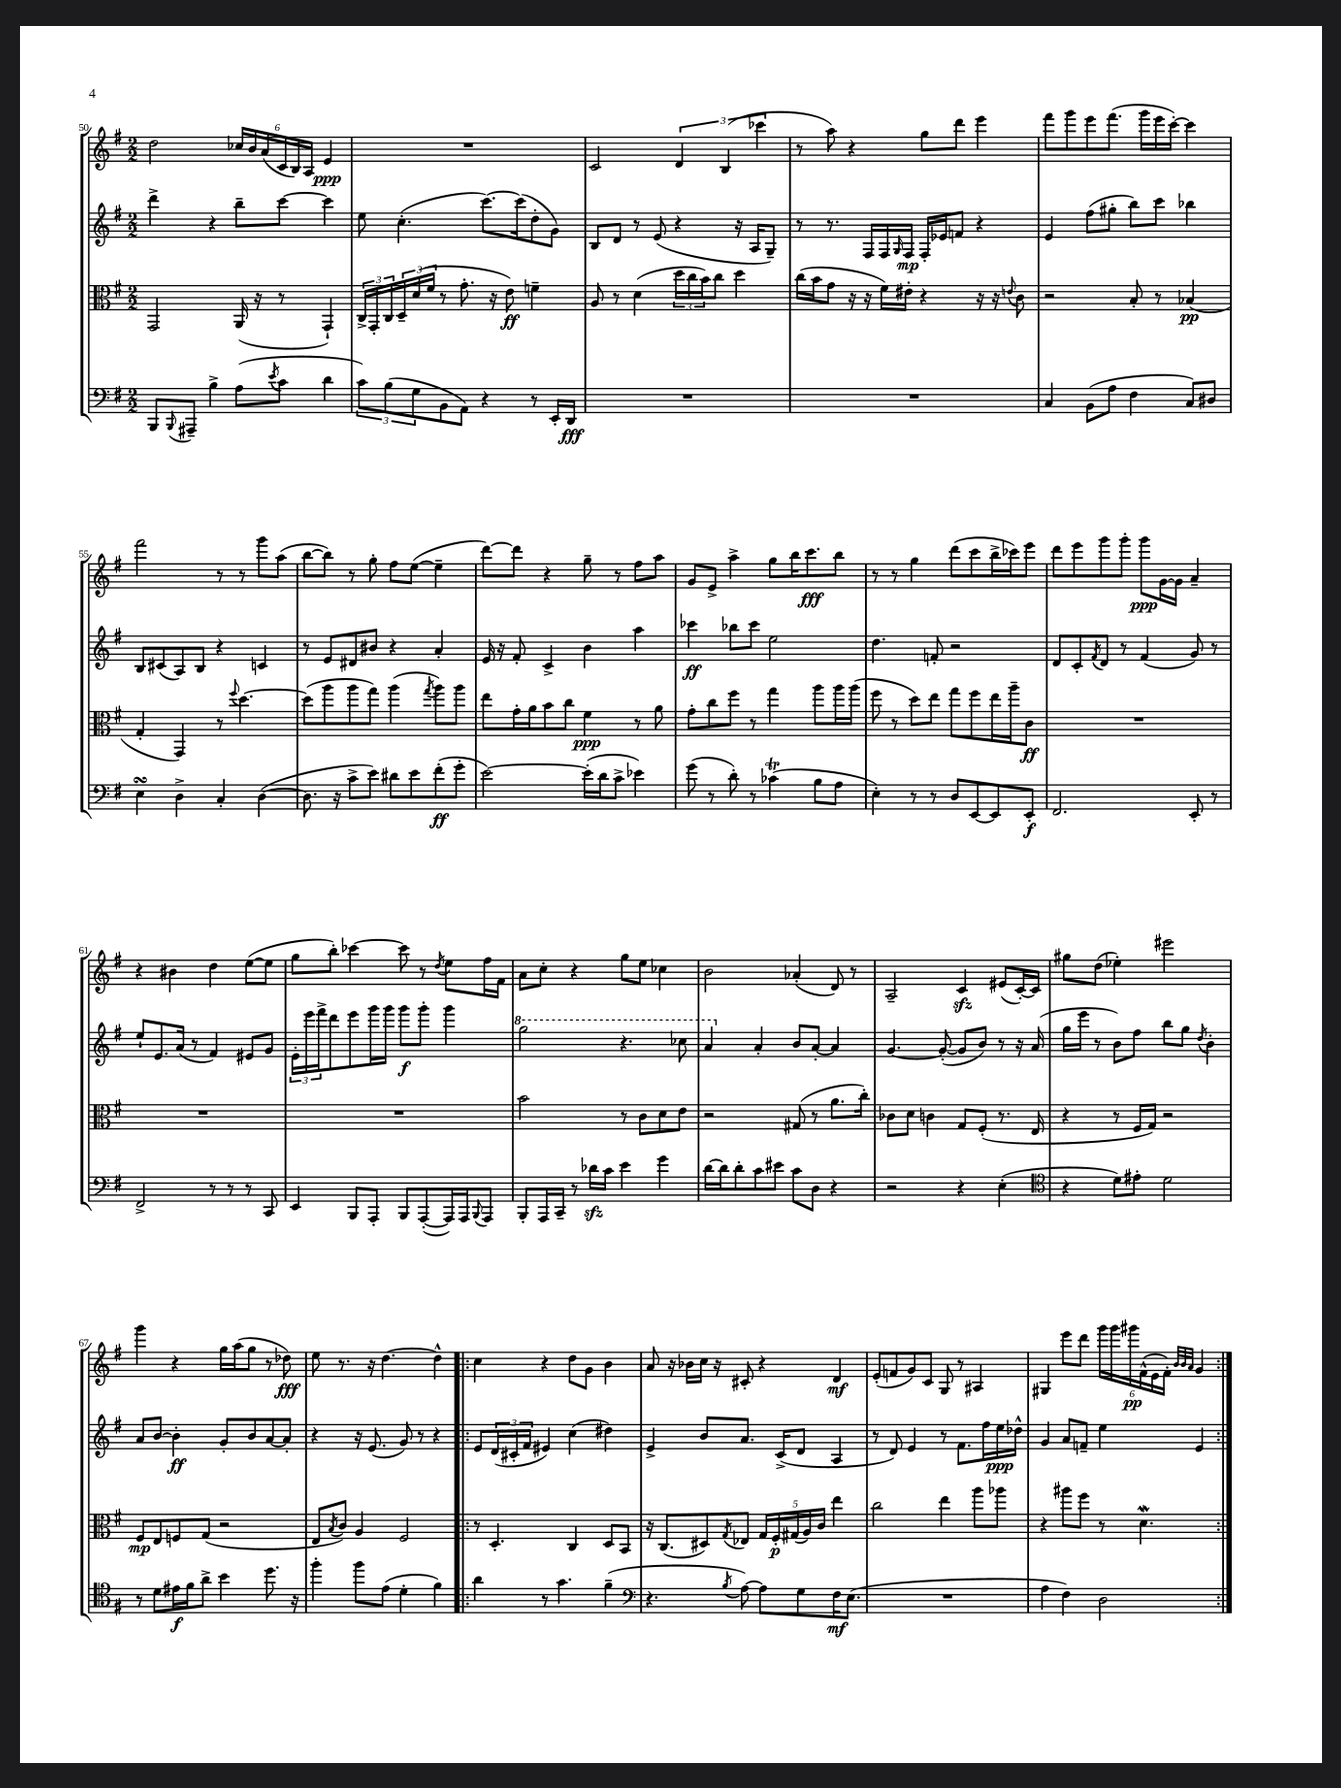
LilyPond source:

<<
\new StaffGroup <<
\new Staff = "s0" {
    \clef treble \key g \major \numericTimeSignature \time 2/2
    d''2 \tuplet 6/4 { ces''16 b'16 a'16( c'16 b16) a16 } e'4\ppp |
    R1 |
    c'2 \tuplet 3/2 { d'4 b4( ces'''4 } |
    r8 a''8) r4 g''8 d'''8 e'''4 |
    fis'''8 g'''8 e'''8 fis'''8.( g'''16 e'''16 c'''16~-.) c'''4 |
    fis'''2 r8 r8 g'''8 a''8( |
    b''8~ b''8) r8 g''8-. fis''8 e''8~( e''4-- |
    d'''8~) d'''8 r4 g''8-- r8 fis''8 a''8 |
    g'8 e'8-> a''4-> g''8 b''16 c'''8.\fff b''8 |
    r8 r8 g''4 d'''8( c'''8 b''16-> ces'''16) e'''8 |
    d'''8 e'''8 g'''8 g'''8-. g'''8\ppp g'16~ g'16 a'4-- |
    r4 bis'4 d''4 e''8~( e''8 |
    g''8 b''8-.) ces'''4~ ces'''8 r8 \acciaccatura { d''8 } e''8 fis''16 fis'16 |
    a'8 c''8-. r4 g''8 e''8 ces''4 |
    b'2 aes'4-.( d'8) r8 |
    a2-- c'4\sfz eis'8( c'16~-.) c'16 |
    gis''8 d''8( ees''4-.) eis'''2 |
    g'''4 r4 g''16 a''16( g''8 r8 des''8\fff) |
    e''8 r8. r16 d''4.~ d''4-^ |
    \repeat volta 2 { c''4 r4 d''8 g'8 b'4 |
    a'8 r16 bes'16 c''16 r16 cis'8-. r4 d'4\mf |
    e'8-.( f'8 g'8) c'8 g8 r8 ais4 |
    gis4 e'''8 d'''8 \tuplet 6/4 { g'''16 g'''16 gis'''16\pp fis'16-^( e'16 fis'16-.) } \grace { b'32 b'32 a'32 } g'4 | }
}
\new Staff = "s1" {
    \clef treble \key g \major \numericTimeSignature \time 2/2
    d'''4-> r4 b''8-- c'''8~ c'''4 |
    e''8 c''4.-.( c'''8.~) c'''16( d''8-. g'8) |
    b8 d'8 r8 e'8( r4 r16 a16 g8--) |
    r8 r8. fis16 fis16 \grace { g16 } fis16\mp fis16-. ees'16 f'8 r4 |
    e'4 fis''8( gis''8-. b''8) c'''8 bes''4 |
    b8 cis'8( a8) b8 r4 c'4 |
    r8 e'8 dis'8 bis'8 r4 a'4-. |
    e'16 r16 fis'8-. c'4-> b'4 a''4 |
    ces'''4\ff bes''8 ces'''8 e''2 |
    d''4. f'8-. r2 |
    d'8 c'8-. \acciaccatura { fis'8 } d'8 r8 fis'4( g'8) r8 |
    e''8-! e'8. a'16( r8 fis'4) eis'8 g'8 |
    \tuplet 3/2 { e'16-. e'''16 fis'''16-> } d'''8 e'''8 g'''16 g'''16 g'''8\f g'''8-. g'''4 |
    \ottava #1 g'''2 r4. ces'''8 |
    a''4 \ottava #0 a'4-. b'8 a'8~-. a'4 |
    g'4.~ g'8~-.( g'8 b'8) r8 r16 a'16( |
    g''16 e'''16 r8 b'8) fis''8 b''8 g''8 \acciaccatura { d''8 } b'4-. |
    a'8 b'8~ b'4-.\ff g'8-. b'8 a'8~ a'8-. |
    r4 r16 e'8.( g'8) r8 r4 |
    \repeat volta 2 { e'8 \tuplet 3/2 { d'16( cis'16-. fis'16 } eis'4) c''4( dis''4) |
    e'4-> b'8 a'8. c'16->( d'8 a4 |
    r8 d'8) e'4 r8 fis'8. fis''16 e''16\ppp des''16-^ |
    g'4 a'8 f'8-- e''4 e'4 | }
}
\new Staff = "s2" {
    \clef alto \key g \major \numericTimeSignature \time 2/2
    g,2 a,16( r16 r8 g,4-!) |
    \tuplet 3/2 { c16-> g,16-. c16 } \tuplet 3/2 { d16-- d'16( fis'16 } r8 g'8.-. r16 e'8\ff) f'4-- |
    a8 r8 d'4( \tuplet 3/2 { d''16 c''16 b'16) } c''8 d''4 |
    c''16( b'16 g'8 r16 r16 fis'16) eis'16-. r4 r16 r16 \appoggiatura { e'8 } c'8 |
    r2 b8-. r8 bes4\pp( |
    g4-. g,4) r8 \appoggiatura { fis''8 } d''4.~ |
    d''8( a''8 a''8 g''8) a''4( \acciaccatura { g''8 } a''8) a''8 |
    e''8 g'16-. a'16 b'8 c''8 fis'4\ppp r8 a'8 |
    g'8-. c''8 fis''8 r8 g''4 a''8 a''16 a''16( |
    fis''8 r8 d''8) e''8 g''8 fis''8 e''16 a''16-- c'8\ff |
    R1 |
    R1 |
    R1 |
    b'2 r8 c'8 d'8 e'8 |
    r2 gis8( r8 a'8. c''16-.) |
    ces'8 d'8 c'4 g8 fis8-.( r8. e16 |
    r4 r8 fis16 g16) r2 |
    fis8\mp e8 f8 g8( r2 |
    e8 \acciaccatura { b8 } c'8) a4 fis2 |
    \repeat volta 2 { r8 d4.-. c4 d8 b,8 |
    r16 c8.( dis8) \acciaccatura { g8 } ees8 \tuplet 5/4 { g16 fis16-.\p gis16( a16) c'16 } e''4 |
    c''2 e''4 a''8 aes''8 |
    r4 ais''8 fis''8 r8 d'4.\mordent | }
}
\new Staff = "s3" {
    \clef bass \key g \major \numericTimeSignature \time 2/2
    b,,8 \appoggiatura { b,,8 } ais,,8-- b4-> a8( \acciaccatura { e'8 } c'8 d'4 |
    \tuplet 3/2 { c'8) b8( g8 } b,8 a,8) r4 r8 e,16-. d,16\fff |
    R1 |
    R1 |
    c4 b,8( a8 fis4 c8) dis8 |
    e4\turn d4-> c4-. d4~( |
    d8. r16 c'8-> e'8) dis'8 e'8 fis'8-.\ff( g'8-. |
    e'2~) e'16-.( d'16 c'8-> ees'4) |
    g'8( r8 d'8-.) r8 ces'4\trill( b8 a8 |
    e4-.) r8 r8 d8 e,8~ e,8 e,8-.\f |
    fis,2. e,8-. r8 |
    fis,2-> r8 r8 r8 c,8 |
    e,4 b,,8 a,,8-. b,,8 a,,8~-.( a,,16) a,,16 \appoggiatura { b,,8 } a,,8 |
    b,,8-. a,,16 c,16-- r8 des'16\sfz c'16 e'4 g'4 |
    d'16~ d'16 d'8-. c'8 eis'8 c'8 d8 r4 |
    r2 r4 e4-.( |
    \clef tenor r4 d'8) eis'8-. d'2 |
    r8 d'8 eis'16\f fis'16 a'8-> b'4 d''8. r16 |
    fis''4-. fis''8 e'8( d'4-. fis'4) |
    \repeat volta 2 { a'4 r8 g'4. fis'4--( |
    \clef bass r4. \acciaccatura { b8 } a8~) a8 g8 fis16\mf e8.( |
    R1 |
    a4 fis4) d2 | }
}
>>
>>
\layout { \context { \Score currentBarNumber = #50 } }
